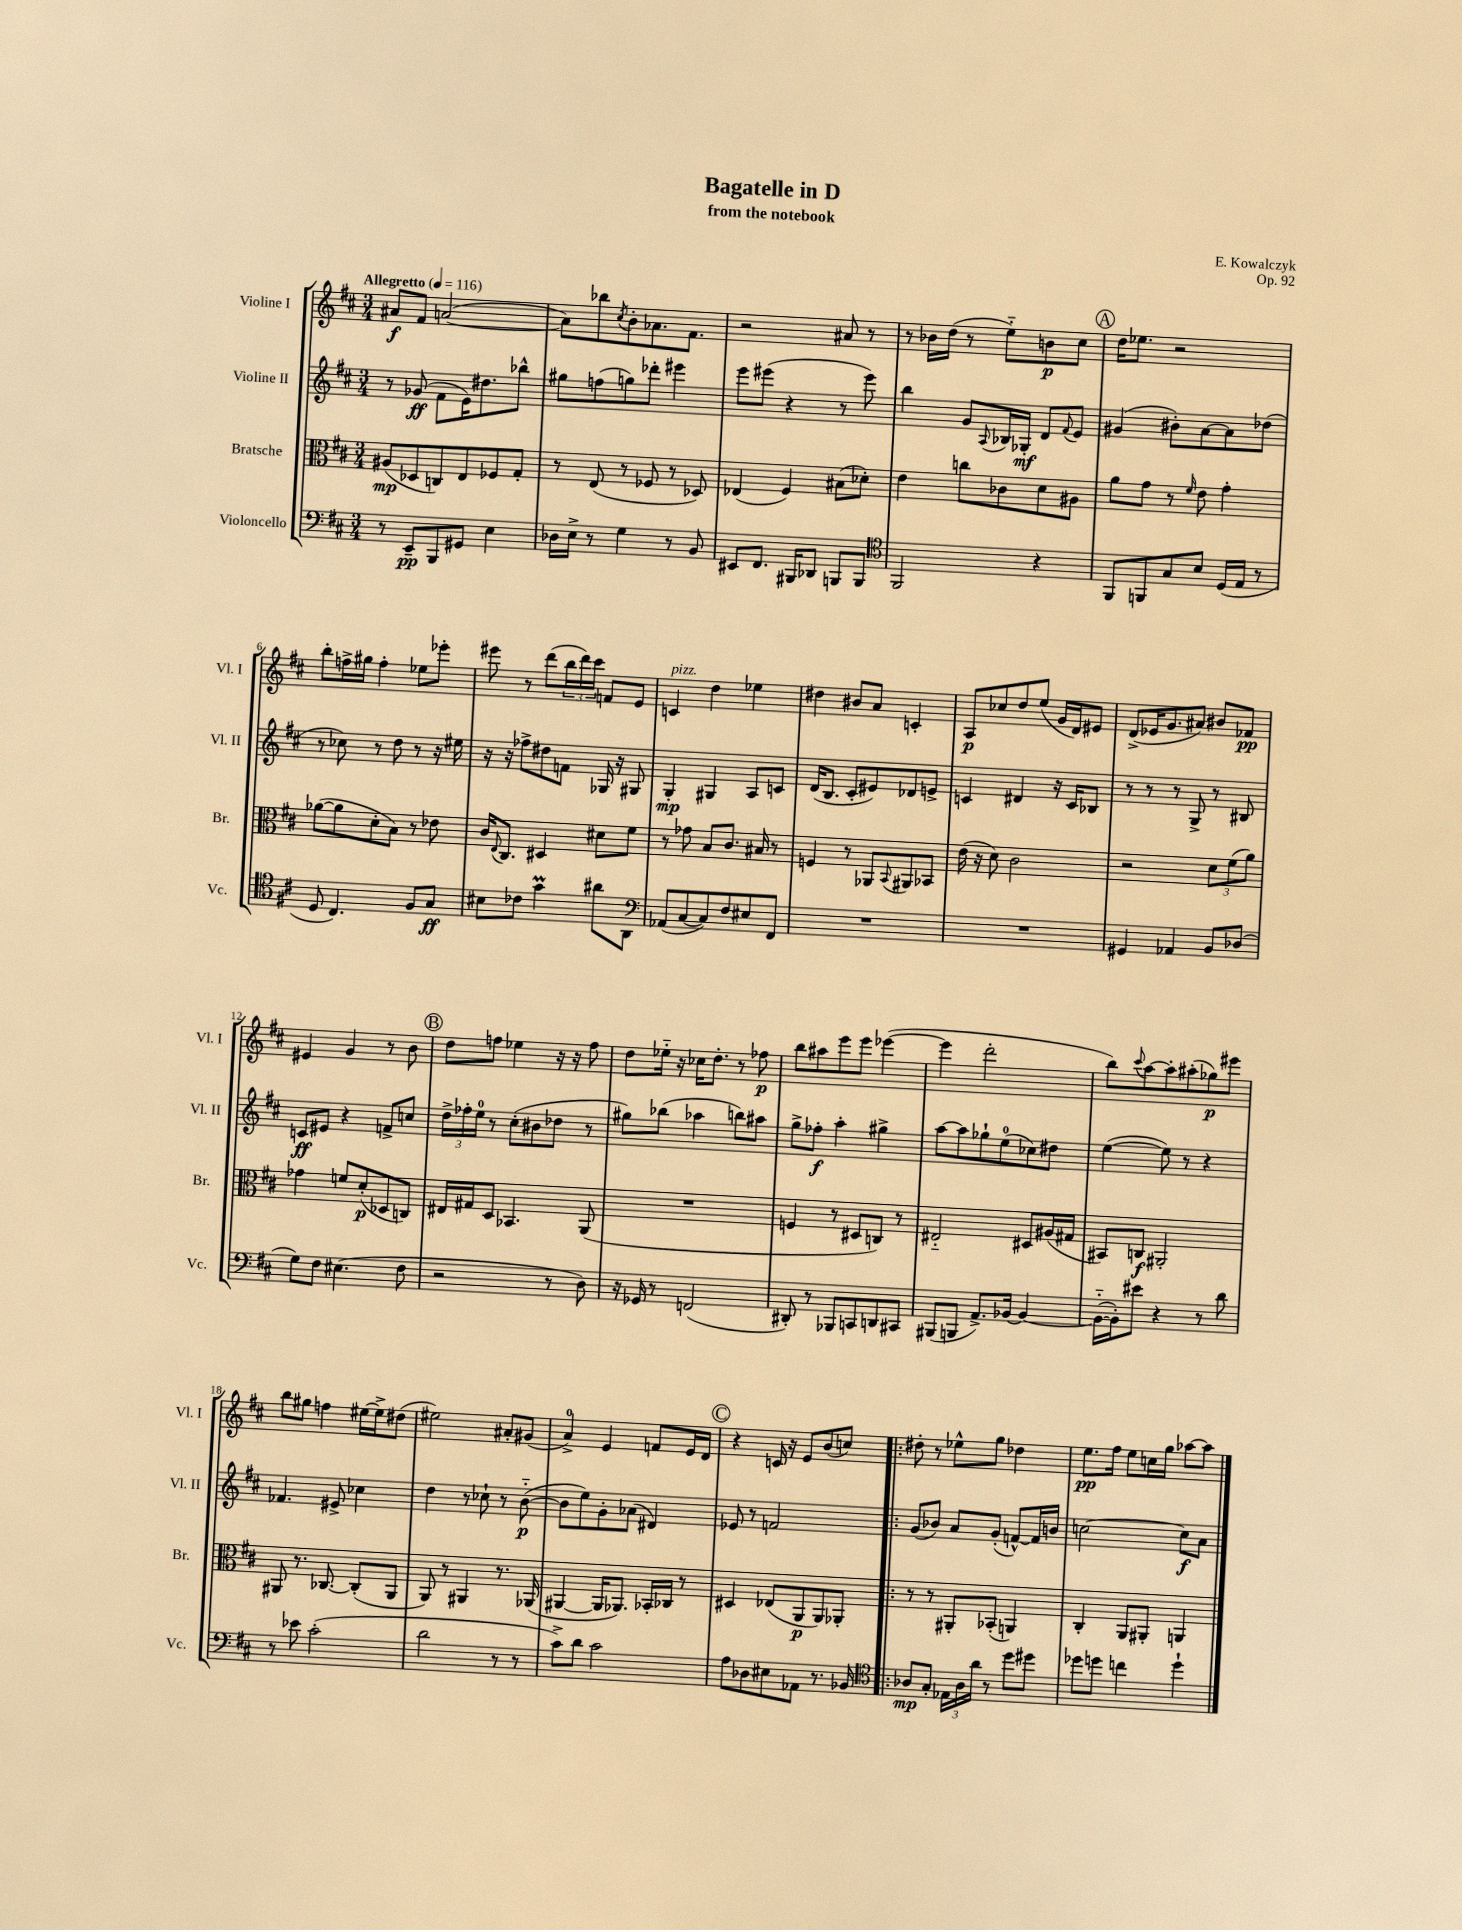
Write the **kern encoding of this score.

**kern	**kern	**kern	**kern
*staff4	*staff3	*staff2	*staff1
*clefF4	*clefC3	*clefG2	*clefG2
*k[f#c#]	*k[f#c#]	*k[f#c#]	*k[f#c#]
*M3/4	*M3/4	*M3/4	*M3/4
*MM116	*MM116	*MM116	*MM116
8r	(8A#	8r	8a#
8EE~	8D-	(8g-	8f#
8BBB	8C)	8f#	([2a
8GG#	8E	16e)	.
.	.	8.dd#	.
4E	8F-	.	.
.	8G'	8bb-^^	.
=	=	=	=
16D-	8r	8gg#	8a])
16E^	.	.	.
8r	(8E	(8ff	8bb-
.	.	.	8qcc#
4G	8r	8gg)	8b'
.	8F-	8ddd-'	8.a-
8r	8r	4eee#	.
.	.	.	8.f#
8BB	8D-)	.	.
=	=	=	=
8EE#	(4E-	8eee	2r
8.FF#	.	(8eee#	.
.	4F#)	4r	.
16BBB#	.	.	.
8DD-	.	.	.
8BBB	(8B#	8r	8a#
8BBB	8d-')	8eee#)	8r
=	=	=	=
*clefC4	*	*	*
2FF#	4e	4bb	8r
.	.	.	16b-
.	.	.	(16dd
.	8cc	8g	8r
.	.	8qqA	.
.	8c-	16B-	8ee'~)
.	.	16G-'	.
4r	8d	8d	8b
.	.	8qqf#	.
.	8A#	8e	8cc#
=	=	=	=
8FF#	8a	(4g#	16dd
.	.	.	8.ee-
8FF	8g	.	.
8G	8r	8b#')	2r
.	16qqf#	.	.
8B	8e	[8a	.
(16D	4g'	8a]	.
16E	.	.	.
8r	.	(8dd-	.
=	=	=	=
8D	([8a-	8r	8bb'
4.C#)	8a-]	8cc-)	16ff^
.	.	.	16gg#
.	8d'	8r	4ff'
.	8B)	8dd	.
8F#	8r	8r	8ee-
8G	8e-	16r	8eee-'
.	.	16ee#	.
=	=	=	=
8B#	16c#	16r	8eee#
.	8qqE	.	.
.	8.C#	16r	.
8c-	.	8ff-^	8r
4g	4D#	8dd#	(8ddd
.	.	8f	24bb
.	.	.	24ddd)
.	.	.	24ccc#
8a#	8d#	16G-	8f
.	.	16r	.
8AA	8f#	8G#	8e
=	=	=	=
*clefF4	*	*	*
(8AA-	8r	4G'	4c
[8C#	8g-	.	.
8C#])	8B	4G#	4dd
8F#	8.c#	.	.
8E#	.	8A	4ee-
.	16B#	.	.
8FF#	8r	8c	.
=	=	=	=
2.r	4F	(16d	4dd#
.	.	8.B	.
.	8r	8c#'	8b#
.	8AA-	8e#)	8a
.	8qqBB	.	.
.	8AA#	8d-	4c'
.	8BB-	8e^	.
=	=	=	=
2.r	(16e	4c	8A
.	16r	.	.
.	8d)	.	8cc-
.	2c#	4d#	8dd
.	.	.	(8ee
.	.	16r	16g
.	.	16c	16d)
.	.	8B-	8e#
=	=	=	=
4GG#	2r	8r	(8d^
.	.	8r	16e-
.	.	.	8.g
4AA-	.	8r	.
.	.	8G^	8a#)
8BB	12d	8r	8b#
.	(12f#	.	.
(8D-	.	8B#	8f-
.	12a)	.	.
=	=	=	=
8G)	4g-	8c	4e#
8F#	.	8e#	.
(4.E#	8f	4r	4g
.	(8d'	.	.
.	8D-	8f^	8r
8F#	8C)	8cc	8b
=	=	=	=
2r	16E#	24dd^	8dd
.	.	24ff-'	.
.	16G#	.	.
.	.	24ee	.
.	8D	8r	8ff
.	4.BB-	(8cc#'	4ee-
.	.	8b#	.
8r	.	8dd-	16r
.	.	.	16r
8D)	(8AA	8r	8ff
=	=	=	=
16r	2.r	8gg#)	8dd
16GG-	.	.	.
8r	.	(8bb-	16ee-'~
.	.	.	16r
(2FF	.	4aa-	16cc-
.	.	.	8.dd'
.	.	8bb)	8r
.	.	8aa#	8ff-
=	=	=	=
8DD#')	4F	8gg^	8bb
8r	.	8ff-'	8aa#
8BBB-	8r	4aa'	8eee
8CC	8D#	.	8eee
8DD	8C)	4gg#^	([4eee-
8CC#	8r	.	.
=	=	=	=
(8BBB#	2E#'~	[8aa	4eee-]
8BBB	.	8aa]	.
8.AA^)	.	8gg-`	2ddd'
.	.	(8ee	.
[16BB-	.	.	.
4BB-_	8D#	8cc-)	.
.	(16A#	8dd#	.
.	16G#	.	.
=	=	=	=
(16BB-'~_	8BB#)	([4ee	8bb)
16BB-'])	.	.	.
.	.	.	8qqccc#
8e#	8C	.	[8aa
4r	2AA#'	8ee])	8aa']
.	.	8r	(8aa#'
8r	.	4r	8gg-)
8d	.	.	8eee#
=	=	=	=
8r	8AA#	4.f-	8bb
8e-	8.r	.	8gg#
(2c#'	.	.	4ff
.	[8.C-	.	.
.	.	8e#^	.
.	(8C-']	4cc-	[16ee#
.	.	.	16ee#^]
.	8AA#	.	(8dd#
=	=	=	=
2d	8AA)	4dd	2ee#)
.	8r	.	.
.	4AA#	8r	.
.	.	8cc-`	.
8r	8.r	8r	8a#'
8r	.	([8b'~	(8g#
.	(16AA-	.	.
=	=	=	=
8c#^)	[4AA#	8b]	4a^)
8d	.	8ee)	.
2c#	16AA#]	8g'	4e
.	8.AA-)	.	.
.	.	(8a-	.
.	16BB-'	4d#)	8f
.	16C-	.	.
.	8r	.	16e
.	.	.	16d
=	=	=	=
8A	4D#	8e-	4r
8D-	.	8r	.
8E#	(8E-	2f	16c
.	.	.	16r
8AA-	8AA	.	8e
8.r	8AA)	.	(8b
.	8AA-'	.	8cc)
16BB-	.	.	.
=!|:	=!|:	=!|:	=!|:
*clefC4	*	*	*
8A-	8r	(8g	8dd#'
8G'	8r	8b-)	8r
24E-	8AA#'	8a	8ee-^^
24A-	.	.	.
24a	.	.	.
8r	(8BB-'	(8g'	8gg
8dd	4AA)	[8f^^)	4dd-
8dd#	.	16f]	.
.	.	16b	.
=	=	=	=
8dd-	4C#'	[2cc	8.ee
8dd	.	.	.
.	.	.	16ff#
4cc	8AA	.	8ee
.	8AA#'	.	16cc
.	.	.	16gg
4dd`	4AA	8cc]	[8aa-
.	.	8a	8aa-]
==	==	==	==
*-	*-	*-	*-
